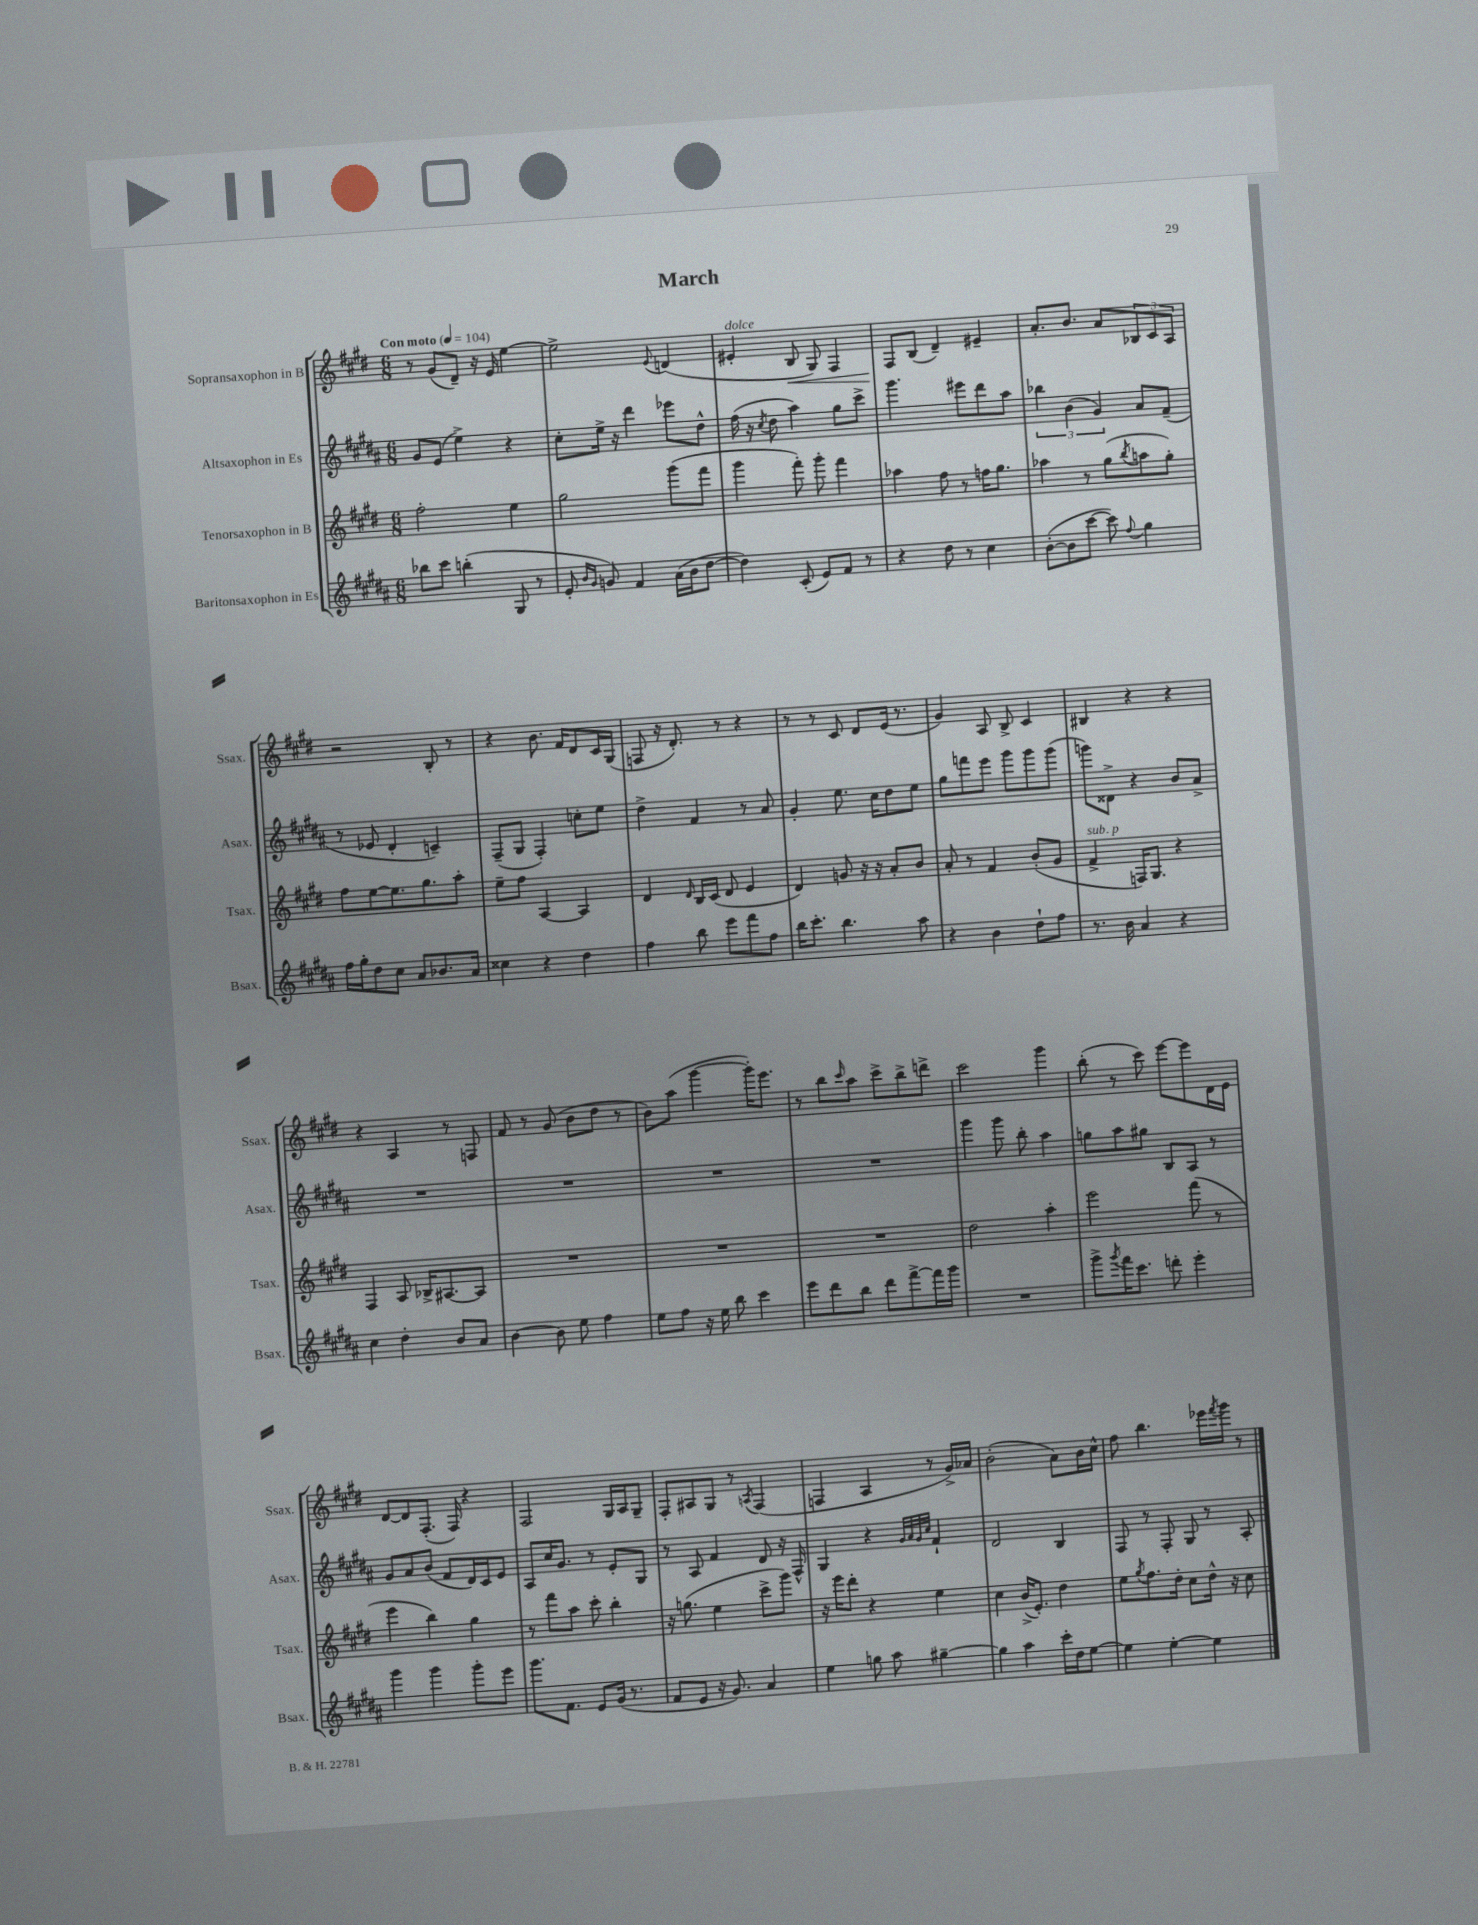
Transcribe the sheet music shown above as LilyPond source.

\header { title = "March" }
<<
\new StaffGroup <<
\new Staff = "s0" \with { instrumentName = "Sopransaxophon in B" shortInstrumentName = "Ssax." } {
    \clef treble \key e \major \numericTimeSignature \time 6/8 \tempo "Con moto" 4 = 104
    r8 gis'8( dis'8--) r16 e'16 e''4~ |
    e''2-> \appoggiatura { e'8 } d'4( |
    eis'4-.^\markup { \italic "dolce" } b8\< gis8) fis4 |
    fis8\! b8( dis'4--) eis'4-- |
    a'8.-. b'8. a'8 \tuplet 3/2 { bes8 cis'8 a8 } |
    r2 b8-. r8 |
    r4 b'8. fis'16 dis'8 cis'16 gis16( |
    f8 r16 dis'8.-.) r8 r4 |
    r8 r8 cis'8 dis'8 e'16( r8. |
    gis'4) a8 b8-> cis'4 |
    bis4 r4 r4 |
    r4 a4 r8 f8 |
    fis'8 r8 gis'8( b'8 dis''8 r8 |
    b'8) a''8( gis'''4~ gis'''16-.) e'''8. |
    r8 b''8 \grace { cis'''16 } a''8 cis'''8-> b''8-> d'''8-> |
    cis'''2 gis'''4 |
    b''8-.( r8 cis'''8) e'''8~ e'''8 dis'16 e'16 |
    dis'8~ dis'8 fis8.-.( fis16) r4 |
    fis2 gis16 a16 gis8-- |
    fis8-. ais8 gis8 r8 \acciaccatura { a8 } fis4( |
    f4 a4 r8 gis'16->) aes'16 |
    b'2-.( a'8) b'16 cis''16-^ |
    fis''8 b''4. ees'''16 \acciaccatura { fis'''8 } gis'''16 r8 \bar "|." |
}
\new Staff = "s1" \with { instrumentName = "Altsaxophon in Es" shortInstrumentName = "Asax." } {
    \clef treble \key b \major \numericTimeSignature \time 6/8
    gis'8 e'8( e''4->) r4 |
    cis''8-. e''16-> r16 dis'''4 ees'''8 dis''8-^ |
    fis''16( r16 \acciaccatura { cis''8 } dis''8 ais''4) gis''8 cis'''8-> |
    gis'''4. eis'''8 dis'''8 ais''8 |
    \tuplet 3/2 { bes''4 b'4( gis'4) } ais'8 fis'8--( |
    r8 ees'8 dis'4-. c'4--) |
    fis8--( gis8 fis4-.) c''8-. e''8 |
    dis''4-> fis'4 r8 ais'8 |
    gis'4-. e''8. cis''16 dis''8 e''8 |
    gis''8 f'''8 e'''8 gis'''8 gis'''8 gis'''8( |
    g'''8) disis'8-> r4 b'8 ais'8-> |
    R2. |
    R2. |
    R2. |
    R2. |
    gis'''4 gis'''8 b''8-. ais''4 |
    g''8 ais''8 gis''8 b8 ais8 r8 |
    gis'8 ais'8 b'8( fis'8 dis'16) cis'16 e'8 |
    ais8 cis''16 gis'8. r8 e'8-. gis8 |
    r8 ais8 fis'4 dis'8 r16 fis16-^ |
    gis4 r4 \grace { gis'32 ais'32 gis'32 cis''32 } fis'4-! |
    dis'2 b4 |
    fis8 r8 fis8-. gis8 r8 ais8-. \bar "|." |
}
\new Staff = "s2" \with { instrumentName = "Tenorsaxophon in B" shortInstrumentName = "Tsax." } {
    \clef treble \key e \major \numericTimeSignature \time 6/8
    fis''2-. e''4 |
    gis''2 gis'''8( fis'''8 |
    gis'''4 fis'''8-.) gis'''8-. fis'''4 |
    aes''4 fis''8 r8 f''16 gis''8. |
    aes''4 r8 gis''8( \acciaccatura { b''8 } a''8 gis''8-.) |
    fis''8 e''8~ e''8. gis''8. a''8-. |
    e''8-- fis''8 a4~ a4 |
    dis'4 \grace { dis'16 } b16 cis'16( dis'8 e'4 |
    dis'4) g'8 r16 r16 a'8-. b'8 |
    a'8-. r8 fis'4 b'8-.( gis'8 |
    fis'4->^\markup { \italic "sub. p" } f16) gis8. r4 |
    fis4 a8 bes16-> ais8.~ ais8 |
    R2. |
    R2. |
    R2. |
    dis''2 a''4-. |
    e'''2 fis'''8( r8 |
    e'''4 b''4) gis''4 |
    r8 fis'''8 a''8 cis'''8-. b''4-. |
    r16 g''8.( e''4 cis'''8-> gis'''8) |
    r16 e'''16 dis'''8-. r4 e''4 |
    cis''4 b'16->( e'8.-.) dis''4 |
    e''8 \acciaccatura { gis''8 } fis''8. dis''16-. cis''8 dis''16-^ r16 cis''8 \bar "|." |
}
\new Staff = "s3" \with { instrumentName = "Baritonsaxophon in Es" shortInstrumentName = "Bsax." } {
    \clef treble \key b \major \numericTimeSignature \time 6/8
    bes''8 cis'''8 b''4-.( gis8 r8 |
    e'8-. \grace { b'16 gis'16 } g'8) fis'4 ais'16( b'16 dis''8~ |
    dis''4) cis'8-.( e'8) fis'8 r8 |
    r4 dis''8 r8 cis''4 |
    b'8~-.( b'8 cis'''8~ cis'''8) \appoggiatura { fis''8 } gis''4 |
    fis''16 gis''16-. dis''8 cis''8 ais'8 bes'8. ais'16 |
    cisis''4 r4 dis''4 |
    fis''4 b''8 e'''8 fis'''8 fis''8 |
    b''16 cis'''8.-. b''4. ais''8 |
    r4 b'4 dis''8-! fis''8 |
    r8. b'16 ais'4 r4 |
    cis''4 dis''4-. b'8 ais'8 |
    b'4~ b'8 e''8 fis''4 |
    e''8 fis''8 r16 e''16 b''8 cis'''4 |
    e'''8 dis'''8 b''8 dis'''8 fis'''8~-> fis'''16 gis'''16 |
    R2. |
    gis'''8-> \acciaccatura { gis'''8 } fis'''16 cis'''8. d'''8-. e'''4-. |
    gis'''4 gis'''4 gis'''8-. e'''8 |
    gis'''8. fis'8. e'8 gis'16( r8. |
    fis'8 e'8 r16 gis'8.) ais'4 |
    e''4 g''8 ais''8 gis''4~-- |
    gis''4 ais''4 cis'''16-. dis''16 e''8~ |
    e''4 e''4~-. e''4 \bar "|." |
}
>>
>>
\layout { \context { \Score \remove "Bar_number_engraver" } }
